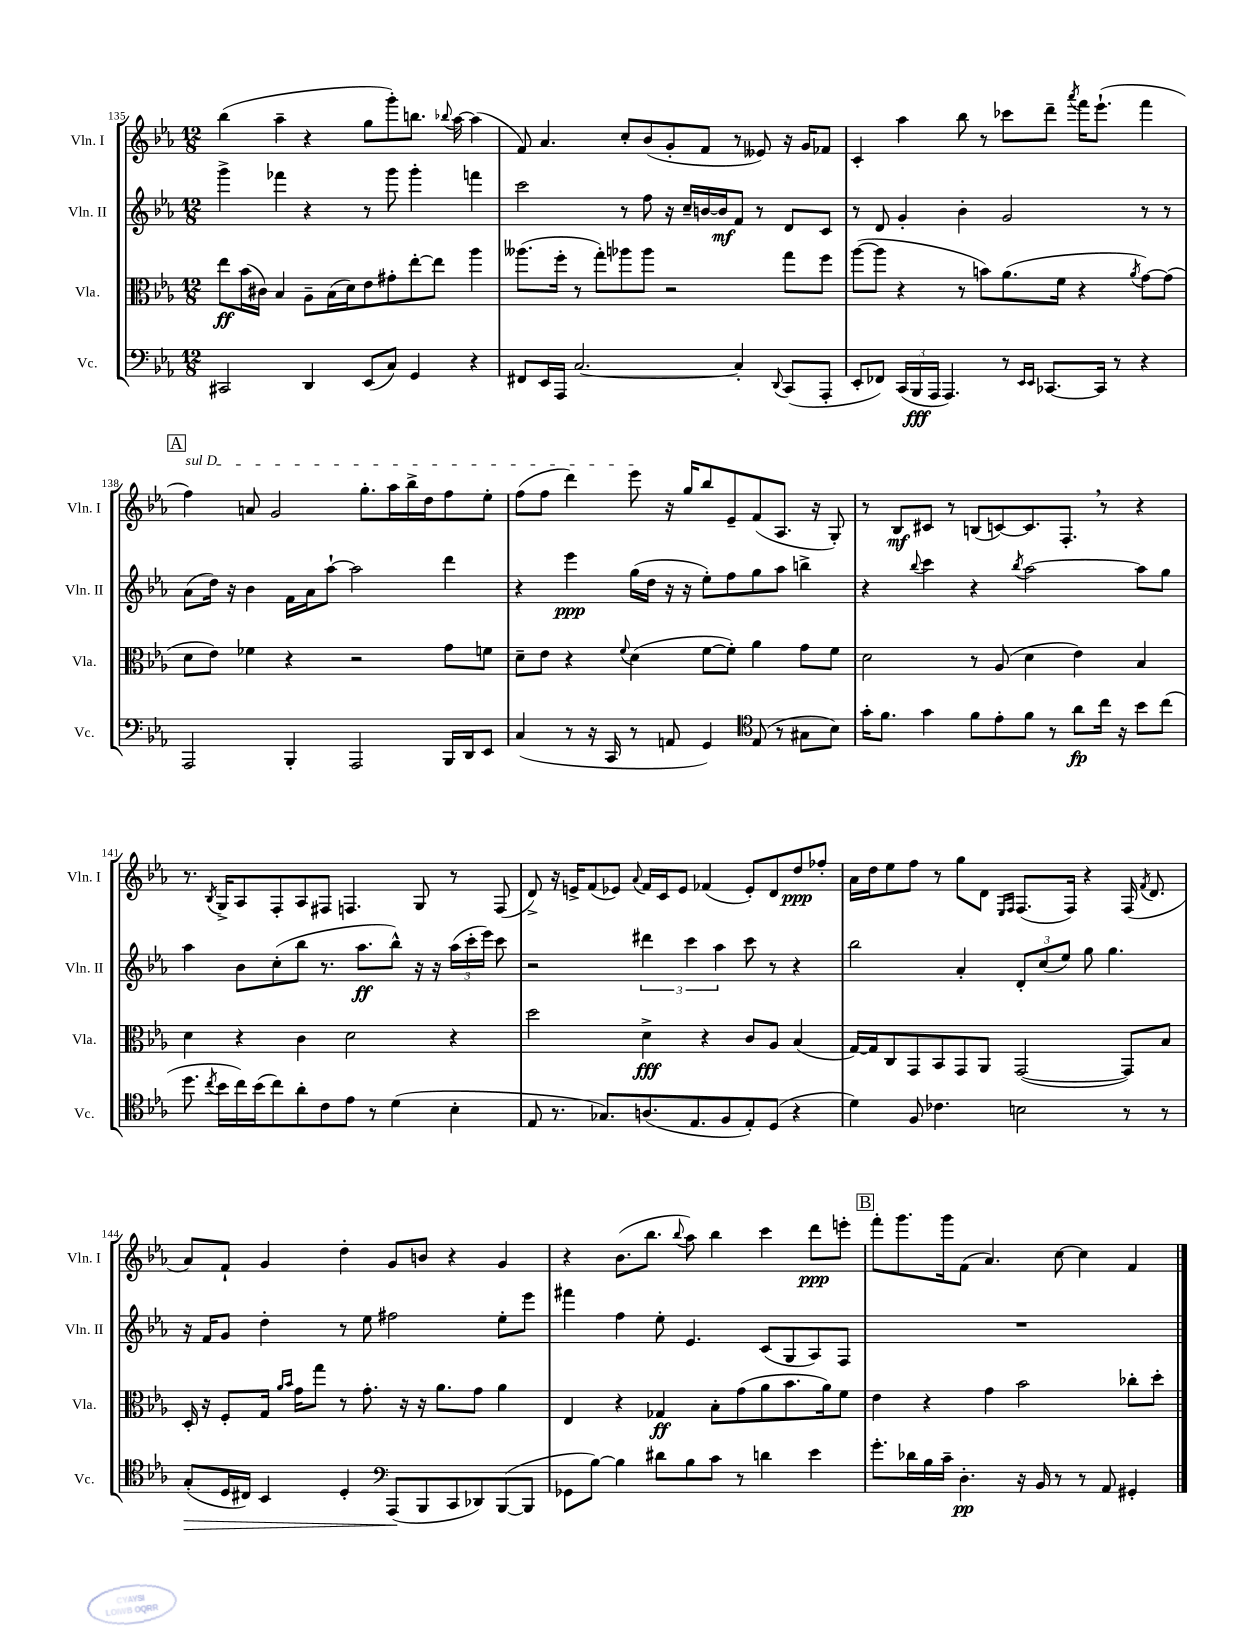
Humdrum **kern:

**kern	**kern	**kern	**kern
*staff4	*staff3	*staff2	*staff1
*clefF4	*clefC3	*clefG2	*clefG2
*k[b-e-a-]	*k[b-e-a-]	*k[b-e-a-]	*k[b-e-a-]
*M12/8	*M12/8	*M12/8	*M12/8
2CC#	8ee-	4ggg^	(4bb-
.	(16b-	.	.
.	16c#)	.	.
.	4B-	4fff-	4aa-~
4DD	8A-~	4r	4r
.	(16B-	.	.
.	16d)	.	.
(8EE-	8e-	8r	8gg
8C)	8g#'	8ggg	8ggg')
4GG	[8ee-'	4ggg'	8.bb
.	8ee-]	.	.
.	.	.	8qqbb-
.	.	.	[16aa-
4r	4aa-	4fff	(4aa-]
=	=	=	=
8FF#	(8.aa--	2ccc	8f)
16EE-	.	.	4.a-
16AAA-	16ff'	.	.
[2.C	8r	.	.
.	8gg')	.	.
.	8aa-	8r	8cc'
.	8aa-	8ff	(8b-
.	2r	16r	8g'
.	.	16cc~	.
.	.	[16b	8f
.	.	16b]	.
4C']	.	8f	8r
.	.	8r	8e--)
8qqDD	.	.	.
(8CC	8gg	8d	16r
.	.	.	16g
8AAA-'	8ff	8c	8f-
=	=	=	=
8EE-'	([8aa-	8r	4c'
8FF-)	8aa-]	8d	.
(24CC	4r	4g'	4aa-
24BBB-	.	.	.
24AAA-	.	.	.
4.AAA-)	.	.	.
.	8r	4b-'	8bb-
.	8b)	.	8r
8r	(8.a-	2g	8ccc-
16qqEE-	.	.	.
16qqEE-	.	.	.
[8.CC-	.	.	8ddd~
.	16f	.	.
.	.	.	8qaaa-
.	4r	.	16fff
16CC-]	.	.	(8.eee-`
8r	.	.	.
.	8qa-	.	.
4r	[8g)	8r	4fff
.	(8g]	8r	.
=	=	=	=
2AAA-	8d	(8a-	4ff)
.	8e-)	16dd)	.
.	.	16r	.
.	4f-	4b-	8a
.	.	.	2g
4BBB-'	4r	16f	.
.	.	16a-	.
.	.	[8aa-`	.
2AAA-	2r	2aa-]	.
.	.	.	8.gg'
.	.	.	16aa-
.	.	.	16bb-^
.	.	.	16dd
16BBB-	8g	4ddd	8ff
16DD	.	.	.
8EE-	8f	.	8ee-'
=	=	=	=
(4C	8d~	4r	(8ff
.	8e-	.	8ff
8r	4r	4eee-	4ddd)
16r	.	.	.
16CC	.	.	.
.	8qqf	.	.
8r	(4d	(16gg	8eee-
.	.	16dd	.
8AA	.	16r	16r
.	.	16r	16gg
4GG)	[8f	8ee-')	8bb-
.	8f'])	8ff	8e-~
*clefC4	*	*	*
(8E-	4a-	8gg	(8f
8r	.	8aa-	8.A-
8G#	8g	4bb^	.
.	.	.	16r
8B-)	8f	.	8G')
=	=	=	=
16g'	2d	4r	8r
8.f	.	.	.
.	.	.	8B-
.	.	8qqbb-	.
4g	.	4ccc	8c#
.	.	.	8r
8f	8r	4r	(8B
8e-'	(8A-	.	[8c)
.	.	8qbb-	.
8f	4d	[2aa-	8.c]
8r	.	.	.
.	.	.	8.F'
8a-	4e-)	.	.
16cc	.	.	8r
16r	.	.	.
8b-	4B-	8aa-]	4r
(8cc	.	8gg	.
=	=	=	=
8.dd	4d	4aa-	8.r
8qcc	.	.	8qB-
16b-	.	.	16G^
16cc)	4r	8b-	8A-
(16b-	.	.	.
8cc)	.	(8cc'	8F'
8a-'	4c	8bb-	8A-
8c	.	8.r	8F#
8e-	2d	.	4.F
.	.	8.aa-	.
8r	.	.	.
(4d	.	8bb-^^)	.
.	.	16r	8G
.	.	16r	.
4B-'	4r	(24aa-	8r
.	.	24ccc'	.
.	.	24eee-)	.
.	.	8ccc	(8F
=	=	=	=
8E-	2dd	2r	8d^)
8.r	.	.	16r
.	.	.	16e^
.	.	.	(8f
8.G-)	.	.	.
.	.	.	8e-)
.	.	.	8qqa-
(8.A	4d^	6ddd#	16f
.	.	.	16c
.	.	.	8e-
.	.	6ccc	.
8.E-	.	.	.
.	4r	.	(4f-
.	.	6aa-	.
8F	.	.	.
8E-')	8c	8ccc	8e-')
(8D	8A-	8r	8d
4r	(4B-	4r	8dd
.	.	.	8ff-'
=	=	=	=
4d)	[16G)	2bb-	16a-
.	16G]	.	16dd
.	8C	.	8ee-
8F	8GG	.	8ff
4.c-	8BB-	.	8r
.	8GG	4a-'	8gg
.	8AA-	.	8d
.	.	.	16qqE-
.	.	.	16qqF
2B	([2GG	12d'	(8.F
.	.	(12cc	.
.	.	12ee-)	.
.	.	.	16F)
.	.	8gg	4r
.	.	4.gg	.
8r	8GG])	.	(16F
.	.	.	8qf
.	.	.	8.d
8r	8B-	.	.
=	=	=	=
(8G'	16D'	16r	8a-)
.	16r	16f	.
16D	8F'	8g	8f`
16C#)	.	.	.
4BB-	16G	4dd'	4g
.	16qqa-	.	.
.	16qqb-	.	.
.	16g	.	.
.	8gg	.	.
4D'	8r	8r	4dd'
.	8.g'	8ee-	.
*clefF4	*	*	*
(8AAA-	.	2ff#	8g
.	16r	.	.
8BBB-	16r	.	8b
.	8.a-	.	.
8CC	.	.	4r
8DD-)	8g	.	.
([8BBB-	4a-	8ee-'	4g
8BBB-]	.	8eee-	.
=	=	=	=
8GG-	4E-	4fff#	4r
[8B-)	.	.	.
4B-]	4r	4ff	(8.b-
.	.	.	8.bb-
8d#	4G-	8ee-'	.
.	.	.	8qqbb-
8B-	.	4.e-	8aa-)
8c	8B-'	.	4bb-
8r	(8g	.	.
4d	8a-	(8c	4ccc
.	8.b-	8G	.
4e-	.	8A-)	8ddd
.	16a-)	.	.
.	8f	8F	8eee'
=	=	=	=
8.g'	4e-	1.r	8fff'
.	.	.	8.ggg
16d-	.	.	.
16B-	4r	.	.
16c~	.	.	16ggg
4.D'	.	.	(8f
.	4g	.	4.a-)
16r	2b-	.	.
16BB-	.	.	.
8r	.	.	[8cc
8r	.	.	4cc]
8AA-	.	.	.
4GG#'	8cc-'	.	4f
.	8dd'	.	.
==	==	==	==
*-	*-	*-	*-
